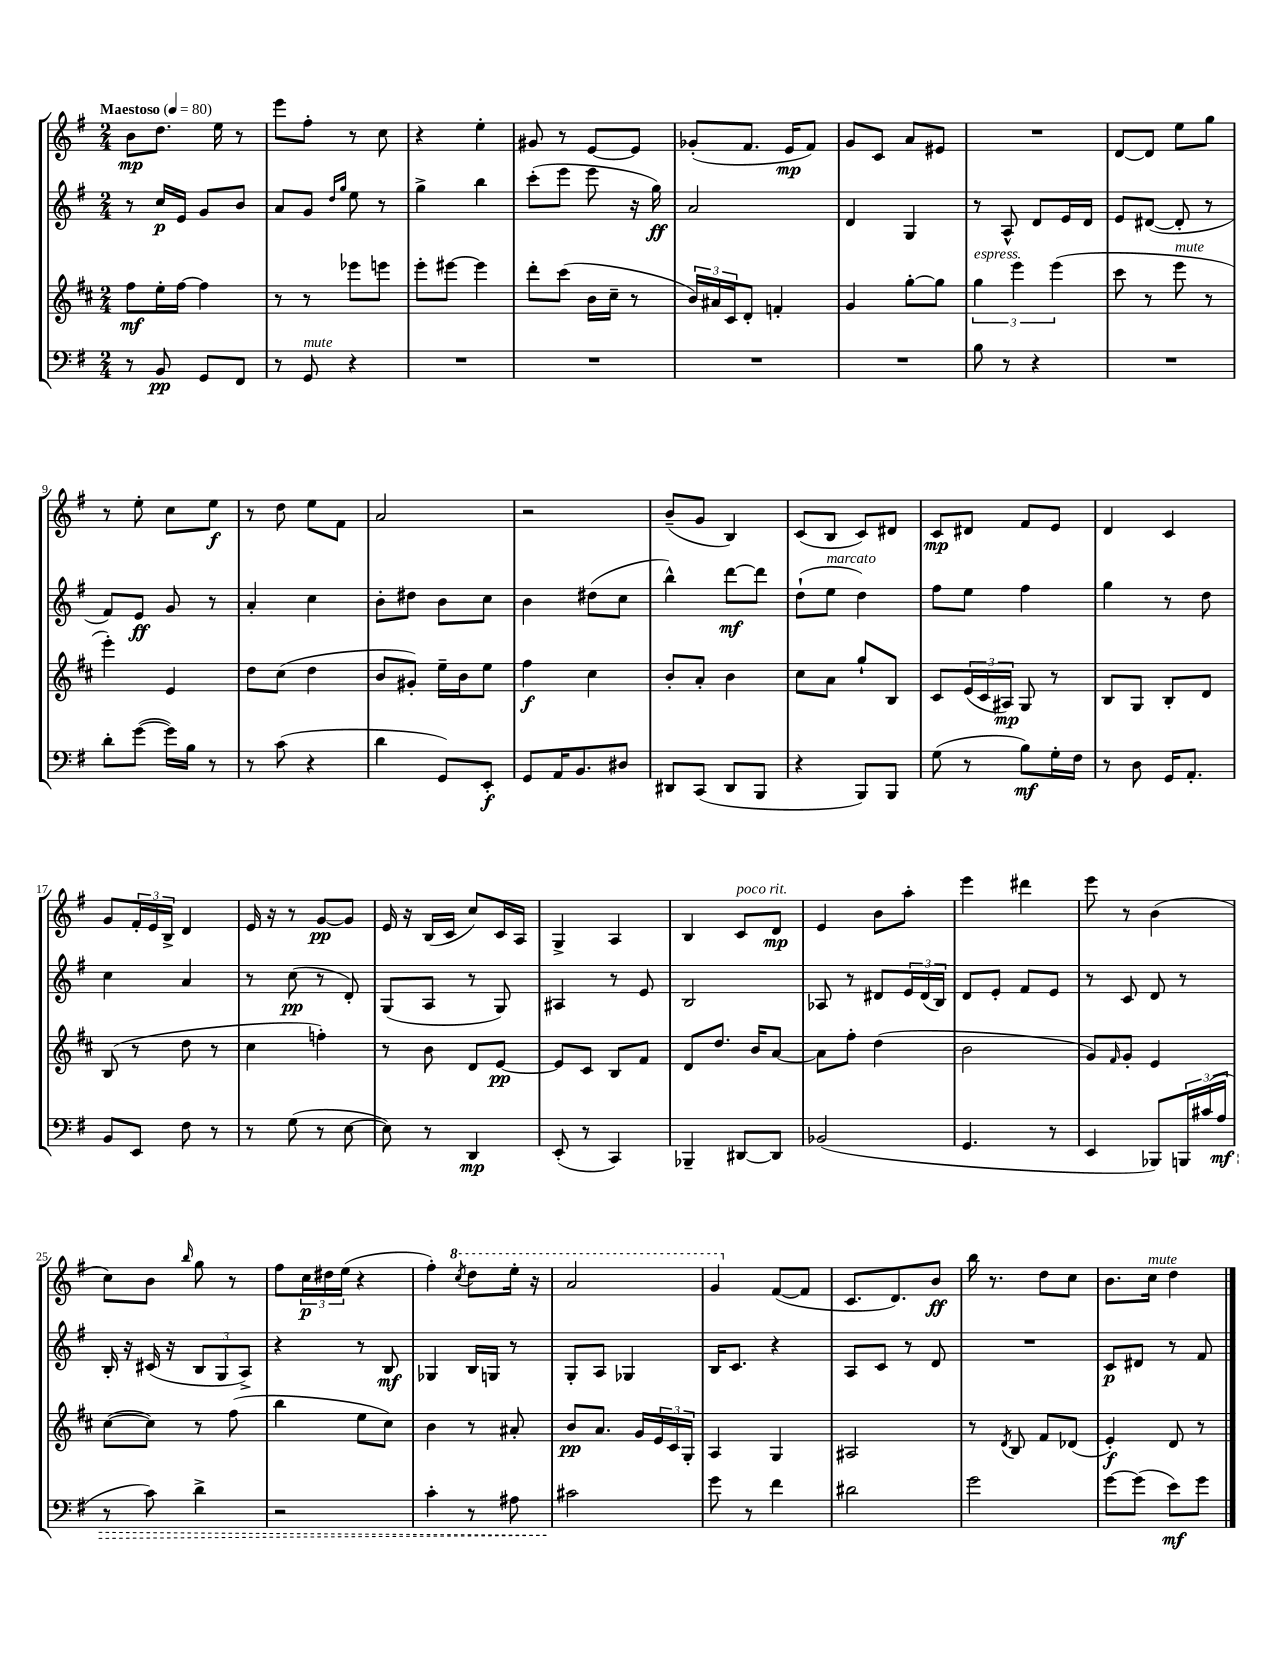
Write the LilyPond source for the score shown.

<<
\new StaffGroup <<
\new Staff = "s0" {
    \clef treble \key g \major \numericTimeSignature \time 2/4 \tempo "Maestoso" 4 = 80
    b'8\mp d''8. e''16 r8 |
    e'''8 fis''8-. r8 c''8 |
    r4 e''4-. |
    gis'8 r8 e'8~ e'8 |
    ges'8-.( fis'8. e'16\mp fis'8) |
    g'8 c'8 a'8 eis'8 |
    R2 |
    d'8~ d'8 e''8 g''8 |
    r8 e''8-. c''8 e''8\f |
    r8 d''8 e''8 fis'8 |
    a'2 |
    r2 |
    b'8--( g'8 b4) |
    c'8( b8 c'8) dis'8 |
    c'8\mp dis'8 fis'8 e'8 |
    d'4 c'4 |
    g'8 \tuplet 3/2 { fis'16-. e'16 b16-> } d'4 |
    e'16 r16 r8 g'8~\pp g'8 |
    e'16 r16 b16( c'16 c''8) c'16 a16 |
    g4-> a4 |
    b4 c'8^\markup { \italic "poco rit." } d'8\mp |
    e'4 b'8 a''8-. |
    e'''4 dis'''4 |
    e'''8 r8 b'4( |
    c''8) b'8 \grace { b''16 } g''8 r8 |
    fis''8 \tuplet 3/2 { c''16\p dis''16 e''16( } r4 |
    fis''4-.) \ottava #1 \acciaccatura { c'''8 } d'''8 e'''16-. r16 |
    a''2 |
    g''4 \ottava #0 fis'8~( fis'8 |
    c'8. d'8.) b'8\ff |
    b''16 r8. d''8 c''8 |
    b'8. c''16^\markup { \italic "mute" } d''4 \bar "|." |
}
\new Staff = "s1" {
    \clef treble \key g \major \numericTimeSignature \time 2/4
    r8 c''16\p e'16 g'8 b'8 |
    a'8 g'8 \grace { d''16 g''16 } e''8 r8 |
    g''4-> b''4 |
    c'''8-.( e'''8 e'''8 r16 g''16\ff) |
    a'2 |
    d'4 g4 |
    r8 a8-^ d'8 e'16 d'16 |
    e'8 dis'8~( dis'8-. r8 |
    fis'8) e'8\ff g'8 r8 |
    a'4-. c''4 |
    b'8-. dis''8 b'8 c''8 |
    b'4 dis''8( c''8 |
    b''4-^) d'''8~\mf d'''8 |
    d''8-!( e''8^\markup { \italic "marcato" } d''4) |
    fis''8 e''8 fis''4 |
    g''4 r8 d''8 |
    c''4 a'4 |
    r8 c''8\pp( r8 d'8-.) |
    g8( a8 r8 g8) |
    ais4 r8 e'8 |
    b2 |
    aes8 r8 dis'8 \tuplet 3/2 { e'16 dis'16( b16) } |
    d'8 e'8-. fis'8 e'8 |
    r8 c'8 d'8 r8 |
    b16-. r16 cis'16( r16 \tuplet 3/2 { b8 g8 a8->) } |
    r4 r8 b8\mf |
    ges4 b16 g16 r8 |
    g8-. a8 ges4 |
    b16 c'8. r4 |
    a8 c'8 r8 d'8 |
    R2 |
    c'8\p dis'8 r8 fis'8 \bar "|." |
}
\new Staff = "s2" {
    \clef treble \key d \major \numericTimeSignature \time 2/4
    fis''8\mf e''16-. fis''16~ fis''4 |
    r8 r8 ees'''8 e'''8 |
    e'''8-. eis'''8~ eis'''4 |
    d'''8-. cis'''8( b'16 cis''16-- r8 |
    \tuplet 3/2 { b'16) ais'16 cis'16 } d'8-. f'4-. |
    g'4 g''8~-. g''8 |
    \tuplet 3/2 { g''4^\markup { \italic "espress." } e'''4 e'''4( } |
    cis'''8 r8 e'''8^\markup { \italic "mute" } r8 |
    e'''4-.) e'4 |
    d''8 cis''8( d''4 |
    b'8 gis'8-.) e''16-- b'16 e''8 |
    fis''4\f cis''4 |
    b'8-. a'8-. b'4 |
    cis''8 a'8 g''8-! b8 |
    cis'8 \tuplet 3/2 { e'16( cis'16 ais16\mp) } g8 r8 |
    b8 g8 b8-. d'8 |
    b8( r8 d''8 r8 |
    cis''4 f''4-.) |
    r8 b'8 d'8 e'8~\pp |
    e'8 cis'8 b8 fis'8 |
    d'8 d''8. b'16 a'8~ |
    a'8 fis''8-. d''4( |
    b'2 |
    g'8) \grace { fis'16 } g'8-. e'4 |
    cis''8~( cis''8) r8 fis''8( |
    b''4 e''8 cis''8) |
    b'4 r8 ais'8-. |
    b'8\pp a'8. g'16 \tuplet 3/2 { e'16 cis'16 g16-. } |
    a4 g4 |
    ais2 |
    r8 \acciaccatura { d'8 } b8 fis'8 des'8( |
    e'4-.\f) d'8 r8 \bar "|." |
}
\new Staff = "s3" {
    \clef bass \key g \major \numericTimeSignature \time 2/4
    r8 b,8\pp g,8 fis,8 |
    r8 g,8^\markup { \italic "mute" } r4 |
    R2 |
    R2 |
    R2 |
    R2 |
    b8 r8 r4 |
    R2 |
    d'8-. g'8~( g'16) b16 r8 |
    r8 c'8( r4 |
    d'4 g,8) e,8-.\f |
    g,8 a,16 b,8. dis8 |
    dis,8 c,8( dis,8 b,,8 |
    r4 b,,8) b,,8 |
    g8( r8 b8\mf) g16-. fis16 |
    r8 d8 g,16 a,8.-. |
    b,8 e,8 fis8 r8 |
    r8 g8( r8 e8~ |
    e8) r8 d,4\mp |
    e,8-.( r8 c,4) |
    bes,,4-- dis,8~ dis,8 |
    bes,2( |
    g,4. r8 |
    e,4 bes,,8) \tuplet 3/2 { b,,16 cis'16( \once \override Hairpin.style = #'dashed-line a16\mf\> } |
    r8 c'8) d'4-> |
    r2 |
    c'4-. r8 ais8 |
    cis'2\! |
    g'8 r8 fis'4 |
    dis'2 |
    g'2 |
    g'8~ g'8( e'8\mf) g'8 \bar "|." |
}
>>
>>
